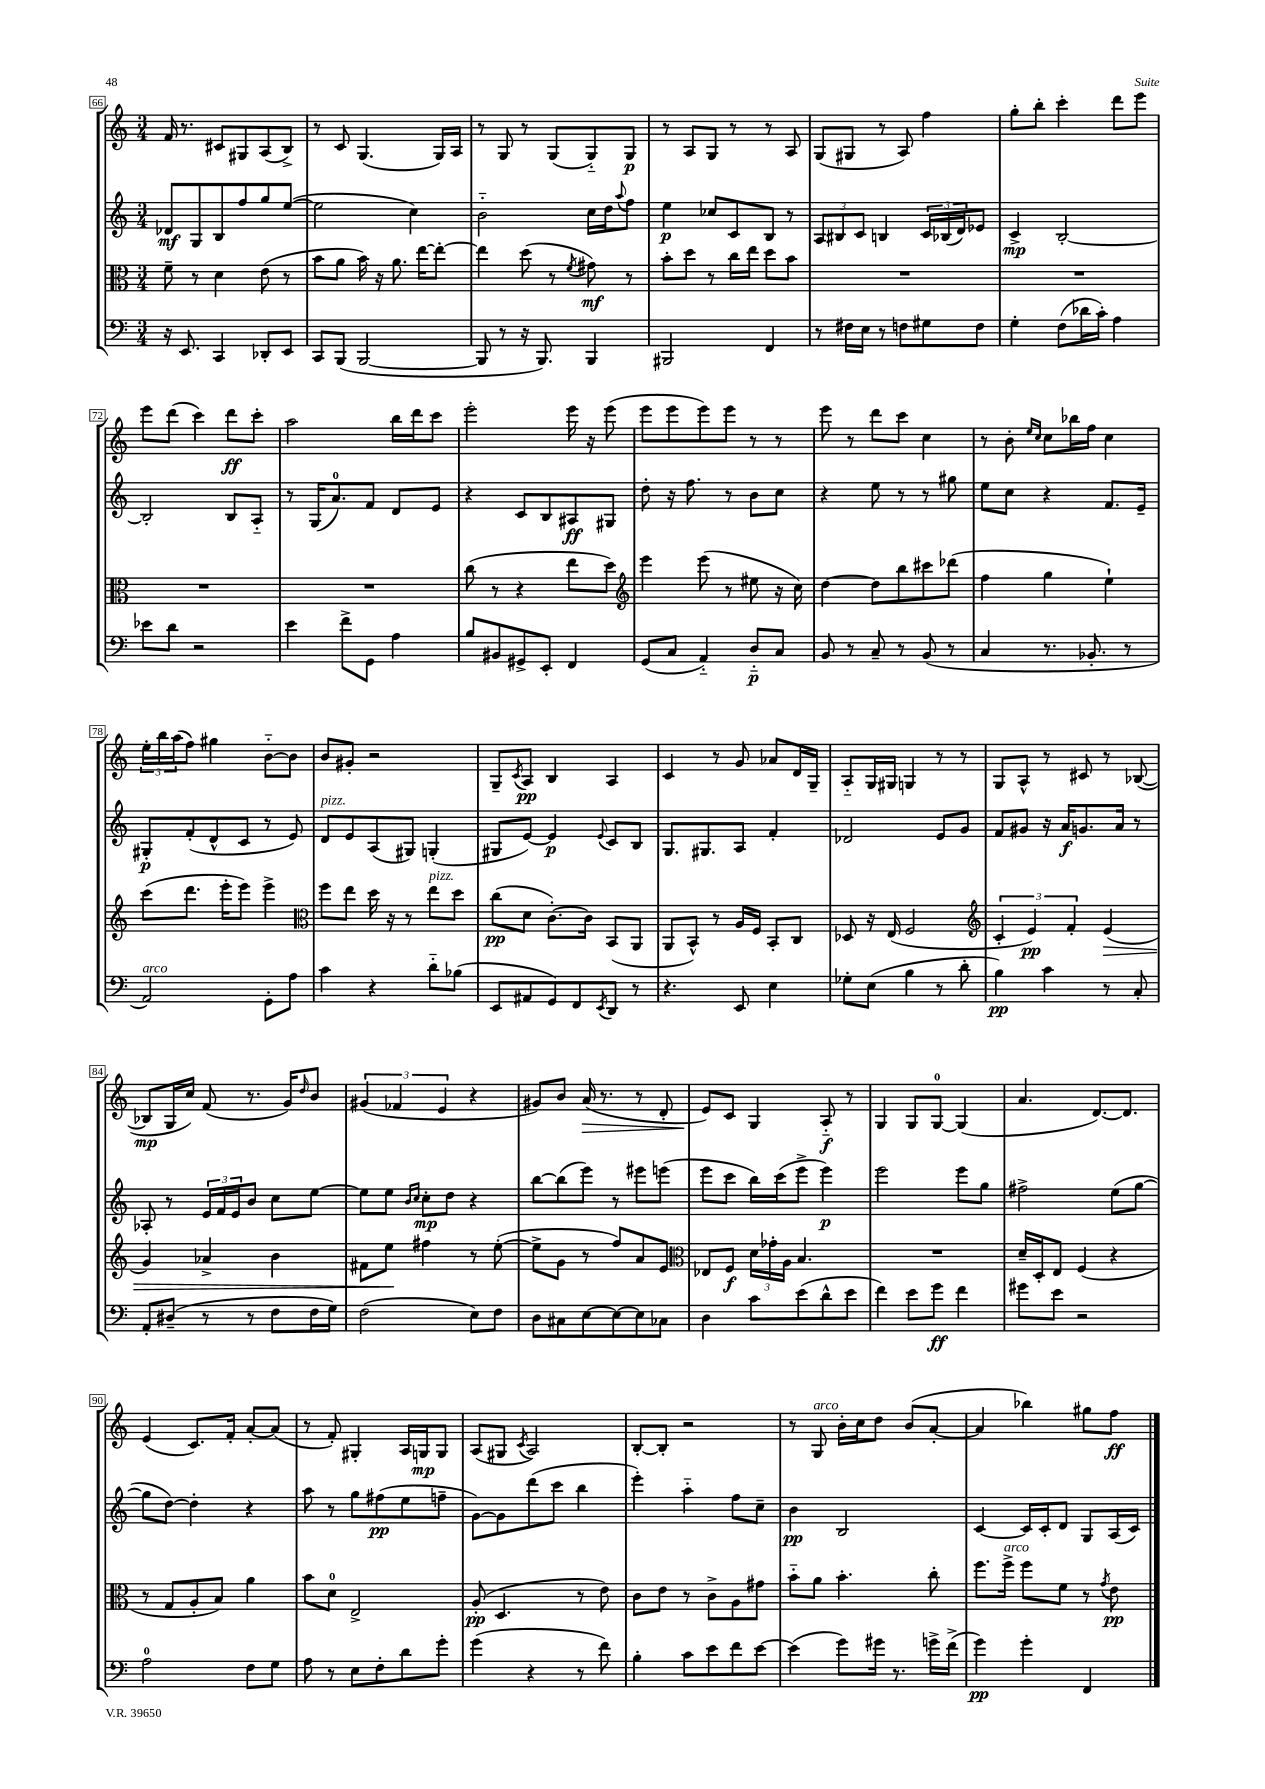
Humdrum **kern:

**kern	**dynam	**kern	**dynam	**kern	**dynam	**kern	**dynam
*part4	*part4	*part3	*part3	*part2	*part2	*part1	*part1
*staff4	*staff4	*staff3	*staff3	*staff2	*staff2	*staff1	*staff1
*clefF4	*	*clefC3	*	*clefG2	*	*clefG2	*
*k[]	*	*k[]	*	*k[]	*	*k[]	*
*M3/4	*	*M3/4	*	*M3/4	*	*M3/4	*
=66	=66	=66	=66	=66	=66	=66	=66
16r	.	8f~\	.	8d-X/L	mf	16f/	.
8.EE/	.	.	.	.	.	8.r	.
.	.	8r	.	8G/	.	.	.
4CC/	.	4d\	.	8B/	.	8c#X/L	.
.	.	.	.	8ff/	.	8G#X/	.
8DD-X'/L	.	(8e\	.	8gg/	.	(8A/	.
8EE/J	.	8r	.	([8ee/J	.	8B^/J)	.
=67	=67	=67	=67	=67	=67	=67	=67
8CC/L	.	8b\L	.	2ee\]	.	8r	.
(8BBB/J	.	8a\J	.	.	.	8c/	.
[2BBB/	.	16b\)	.	.	.	(4.G/	.
.	.	16r	.	.	.	.	.
.	.	8.a\	.	.	.	.	.
.	.	.	.	4cc\)	.	.	.
.	.	[16ee\KL	.	.	.	.	.
.	.	8ee'\J_	.	.	.	16G/LL)	.
.	.	.	.	.	.	16A/JJ	.
=68	=68	=68	=68	=68	=68	=68	=68
8BBB/]	.	4ee\]	.	2b\	.	8r	.
8r	.	.	.	.	.	8G/	.
16r	.	(8dd\	.	.	.	8r	.
8.BBB/)	.	.	.	.	.	.	.
.	.	8r	.	.	.	(8G/L	.
.	.	8qf/	.	.	.	.	.
4BBB/	.	8g#X\)	mf	16cc\LL	.	8G/)	.
.	.	.	.	16dd\J	.	.	.
.	.	.	.	8qqaa/	.	.	.
.	.	8r	.	8ff\J	.	8G/J	p
=69	=69	=69	=69	=69	=69	=69	=69
2BBB#X/	.	8b'\L	.	4ee\	p	8r	.
.	.	8dd\J	.	.	.	8A/L	.
.	.	8r	.	8cc-X/L	.	8G/J	.
.	.	16cc\LL	.	8c/	.	8r	.
.	.	16ee\JJ	.	.	.	.	.
4FF/	.	8dd\L	.	8B/J	.	8r	.
.	.	8b\J	.	8r	.	8A/	.
=70	=70	=70	=70	=70	=70	=70	=70
8r	.	2.r	.	12A/L	.	(8G/L	.
.	.	.	.	12B#X/	.	.	.
16F#X\LL	.	.	.	.	.	8G#X/J	.
.	.	.	.	12c/J	.	.	.
16E\JJ	.	.	.	.	.	.	.
8r	.	.	.	4Bn/	.	8r	.
8Fn\L	.	.	.	.	.	8A/)	.
8G#X\	.	.	.	24c/LL	.	4ff\	.
.	.	.	.	(24B-X/	.	.	.
.	.	.	.	24d/J)	.	.	.
8F\J	.	.	.	8e-X/J	.	.	.
=71	=71	=71	=71	=71	=71	=71	=71
4G'\	.	2.r	.	4c^/	mp	8gg'\L	.
.	.	.	.	.	.	8bb'\J	.
(8F\L	.	.	.	[2B'/	.	4ccc'\	.
16d-X\L	.	.	.	.	.	.	.
16c'\JJ)	.	.	.	.	.	.	.
4A\	.	.	.	.	.	8ddd\L	.
.	.	.	.	.	.	8eee\J	.
!!LO:LB:g=z
=72	=72	=72	=72	=72	=72	=72	=72
8e-X\L	.	2.r	.	2B'/]	.	8eee\L	.
8d\J	.	.	.	.	.	(8ddd\J	.
2r	.	.	.	.	.	4ccc\)	.
.	.	.	.	8B/L	.	8ddd\L	ff
.	.	.	.	8A/J	.	8ccc'\J	.
=73	=73	=73	=73	=73	=73	=73	=73
4e\	.	2.r	.	8r	.	2aa\	.
.	.	.	.	(16G/KL	.	.	.
.	.	.	.	8.a/)	.	.	.
8f^\L	.	.	.	.	.	.	.
8GG\J	.	.	.	8f/J	.	.	.
4A\	.	.	.	8d/L	.	16bb\LL	.
.	.	.	.	.	.	16ddd\J	.
.	.	.	.	8e/J	.	8ccc\J	.
=74	=74	=74	=74	=74	=74	=74	=74
8B/L	.	(8cc\	.	4r	.	2eee'\	.
8BB#X/	.	8r	.	.	.	.	.
8GG#X^/	.	4r	.	8c/L	.	.	.
8EE'/J	.	.	.	8B/	.	.	.
4FF/	.	8ee\L	.	8A#X/	ff	16eee\	.
.	.	.	.	.	.	16r	.
.	.	8dd\J)	.	8G#X/J	.	(8eee\	.
=75	=75	=75	=75	=75	=75	=75	=75
*	*	*clefG2	*	*	*	*	*
(8GG/L	.	4eee\	.	8dd'\	.	8eee\L	.
8C/J	.	.	.	16r	.	8eee\	.
.	.	.	.	8.ff\	.	.	.
4AA/)	.	(8eee\	.	.	.	8eee\)	.
.	.	8r	.	8r	.	8eee\J	.
8D/L	p	8ee#X\	.	8b\L	.	8r	.
8C/J	.	16r	.	8cc\J	.	8r	.
.	.	16cc\)	.	.	.	.	.
=76	=76	=76	=76	=76	=76	=76	=76
8BB/	.	[4dd\	.	4r	.	8eee\	.
8r	.	.	.	.	.	8r	.
8C~/	.	8dd\L]	.	8ee\	.	8ddd\L	.
8r	.	8bb\	.	8r	.	8ccc\J	.
(8BB/	.	8ccc#X\	.	8r	.	4cc\	.
8r	.	(8ddd-X\J	.	8gg#X\	.	.	.
=77	=77	=77	=77	=77	=77	=77	=77
4C/	.	4ff\	.	8ee\L	.	8r	.
.	.	.	.	8cc\J	.	8b'\	.
.	.	.	.	.	.	16qqee/LL	.
.	.	.	.	.	.	16qqcc/JJ	.
8.r	.	4gg\	.	4r	.	8cc\L	.
.	.	.	.	.	.	16bb-X\L	.
8.BB-X'/	.	.	.	.	.	16ff\JJ	.
.	.	4ee`\)	.	8.f/L	.	4cc\	.
8r	.	.	.	.	.	.	.
.	.	.	.	16e~/Jk	.	.	.
!!LO:LB:g=z
=78	=78	=78	=78	=78	=78	=78	=78
!LO:TX:a:i:t=arco	!	!	!	!	!	!	!
2AA/)	.	(8ccc\L	.	8G#X'/L	p	24ee'\LL	.
.	.	.	.	.	.	24bb\	.
.	.	.	.	.	.	(24aa\J	.
.	.	8.ddd\J	.	(8f'/	.	8ff\J)	.
.	.	.	.	8d^^/	.	4gg#X\	.
.	.	16eee'\KL	.	.	.	.	.
.	.	8eee\J)	.	8c/J	.	.	.
8GG'\L	.	4eee^\	.	8r	.	[8b\L	.
8A\J	.	.	.	8e/)	.	8b\J]	.
=79	=79	=79	=79	=79	=79	=79	=79
*	*	*clefC3	*	*	*	*	*
!	!	!	!	!LO:TX:a:i:t=pizz.	!	!	!
4c\	.	8ff\L	.	8d/L	.	8b/L	.
.	.	8ee\J	.	8e/	.	8g#X'/J	.
4r	.	16dd\	.	(8A/	.	2r	.
.	.	16r	.	.	.	.	.
.	.	8r	.	8G#X/J)	.	.	.
!	!	!LO:TX:a:i:t=pizz.	!	!	!	!	!
8d\L	.	8ee\L	.	(4Gn'/	.	.	.
(8B-X\J	.	8dd\J	.	.	.	.	.
=80	=80	=80	=80	=80	=80	=80	=80
8EE/L	.	(8cc\L	pp	8G#X/L	.	8G~/L	.
.	.	.	.	.	.	8qc/	.
8AA#X/	.	8d\J	.	[8e/J)	.	8A/J	pp
8GG/)	.	[8.c'\L)	.	4e/]	p	4B/	.
8FF/	.	.	.	.	.	.	.
.	.	16c\Jk]	.	.	.	.	.
8qEE/	.	.	.	8qqe/	.	.	.
8DD/J	.	(8BB/L	.	8c/L	.	4A/	.
8r	.	8AA/J	.	8B/J	.	.	.
=81	=81	=81	=81	=81	=81	=81	=81
4.r	.	8AA/L	.	8.G/L	.	4c/	.
.	.	8BB^^/J)	.	.	.	.	.
.	.	.	.	8.G#X/	.	.	.
.	.	8r	.	.	.	8r	.
8EE/	.	16A/LL	.	8A/J	.	8g/	.
.	.	16F/JJ	.	.	.	.	.
4E\	.	8BB'/L	.	4f'/	.	8a-X/L	.
.	.	8C/J	.	.	.	16d/L	.
.	.	.	.	.	.	16G~/JJ	.
=82	=82	=82	=82	=82	=82	=82	=82
8G-X'\L	.	8D-X/	.	2d-X/	.	8A/L	.
(8E\J	.	16r	.	.	.	16G/L	.
.	.	(16E/	.	.	.	16G#X/JJ	.
4B\	.	2F/	.	.	.	4Gn/	.
8r	.	.	.	8e/L	.	8r	.
8d'\	.	.	.	8g/J	.	8r	.
=83	=83	=83	=83	=83	=83	=83	=83
*	*	*clefG2	*	*	*	*	*
4B\)	pp	6c'/	.	8f/L	.	8G/L	.
.	.	.	.	8g#X/J	.	8A^^/J	.
.	.	6e/)	pp	.	.	.	.
4c\	.	.	.	16r	.	8r	.
.	.	.	.	16a/KL	f	.	.
.	.	6f'/	.	.	.	.	.
.	.	.	.	8.gn/	.	8c#X/	.
!	!	!	!LO:HP:b	!	!	!	!
8r	.	(4e/	>	.	.	8r	.
.	.	.	.	16a/Jk	.	.	.
8C'/	.	.	.	8r	.	([8B-X/	.
!!LO:LB:g=z
=84	=84	=84	=84	=84	=84	=84	=84
8AA'/L	.	4g/)	.	8A-X'/	.	8B-X/L]	mp
(8D#X~/J	.	.	.	8r	.	16G/L	.
.	.	.	.	.	.	16cc/JJ)	.
8r	.	4a-X^/	.	24e/LL	.	(8f/	.
.	.	.	.	24f/	.	.	.
.	.	.	.	24e/J	.	.	.
8r	.	.	.	8b/J	.	8.r	.
8F\L	.	4b\	.	8cc\L	.	.	.
.	.	.	.	.	.	16g/KL)	.
.	.	.	.	.	.	16qqdd/	.
16F\L	.	.	.	[8ee\J	.	8b/J	.
16G\JJ)	.	.	.	.	.	.	.
=85	=85	=85	=85	=85	=85	=85	=85
(2F\	.	8f#X\L	.	8ee\L]	.	(6g#X/	.
.	.	8ee\J	.	8ee\J	.	.	.
.	.	.	.	.	.	6f-X/	.
.	.	.	.	16qqb/LL	.	.	.
.	.	.	.	16qqcc/JJ	.	.	.
.	.	4ff#X\	]	8cc'\L	mp	.	.
.	.	.	.	.	.	6e/	.
.	.	.	.	8dd\J	.	.	.
8E\L)	.	8r	.	4r	.	4r	.
8F\J	.	([8ee'\	.	.	.	.	.
=86	=86	=86	=86	=86	=86	=86	=86
8D\L	.	8ee^\L]	.	[8bb\L	.	8g#X/L)	.
8C#X\	.	8g\J	.	(8bb\]	.	8b/J	.
!	!	!	!	!	!	!	!LO:HP:b
[8E\	.	8r	.	8eee\J)	.	(16a/	>
.	.	.	.	.	.	8.r	.
8E\_	.	8ff/L)	.	8r	.	.	.
8E\]	.	8a/	.	8eee#X\L	.	8r	.
8C-X\J	.	8e/J	.	(8eeen\J	.	8d'/	.
=87	=87	=87	=87	=87	=87	=87	=87
*	*	*clefC3	*	*	*	*	*
4D\	.	8E-X/L	.	8eee\L	.	8e/L)	.
.	.	8F/J	f	8ccc\J	.	8c/J	]
8c\L	.	24d\LL	.	16bb\LL)	.	4G/	.
.	.	24g-X'\	.	.	.	.	.
.	.	.	.	(16ccc\J	.	.	.
.	.	24A\JJ	.	.	.	.	.
(8e\	.	4.B/	.	8eee^\J	.	.	.
8d^^\	.	.	.	4eee\)	p	8A/	f
8e\J	.	.	.	.	.	8r	.
=88	=88	=88	=88	=88	=88	=88	=88
4f\)	.	2.r	.	2eee\	.	4G/	.
8e\L	.	.	.	.	.	8G/L	.
8g\J	ff	.	.	.	.	[8G/J	.
4f\	.	.	.	8eee\L	.	(4G/]	.
.	.	.	.	8gg\J	.	.	.
=89	=89	=89	=89	=89	=89	=89	=89
8g#X\L	.	16d~/LL	.	2ff#X^\	.	4.a/	.
.	.	16D'/J	.	.	.	.	.
8e\J	.	8E/J	.	.	.	.	.
2r	.	(4F/	.	.	.	.	.
.	.	.	.	.	.	[8.d/L)	.
.	.	4r	.	(8ee\L	.	.	.
.	.	.	.	.	.	8.d/J]	.
.	.	.	.	[8gg\J	.	.	.
!!LO:LB:g=z
=90	=90	=90	=90	=90	=90	=90	=90
2A\	.	8r	.	8gg\L]	.	(4e/	.
.	.	8G/L	.	[8dd\J)	.	.	.
.	.	8A'/	.	4dd'\]	.	8.c/L)	.
.	.	8B/J)	.	.	.	.	.
.	.	.	.	.	.	16f'/Jk	.
8F\L	.	4a\	.	4r	.	[8a'/L	.
8G\J	.	.	.	.	.	(8a/J]	.
=91	=91	=91	=91	=91	=91	=91	=91
8A\	.	8b\L	.	8aa\	.	8r	.
8r	.	8d\J	.	8r	.	8f'/)	.
8E\L	.	2E^/	.	8gg\L	.	4G#X'/	.
8F'\	.	.	.	(8ff#X\	pp	.	.
8d\	.	.	.	8ee\	.	16A/LL	.
.	.	.	.	.	.	16Gn/J	mp
8g'\J	.	.	.	8ffn~\J	.	8G/J	.
=92	=92	=92	=92	=92	=92	=92	=92
(4g\	.	(8A'/	pp	[8g\L)	.	(8A/L	.
.	.	4.D/	.	8g\]	.	8G#X/J	.
.	.	.	.	.	.	8qc/	.
4r	.	.	.	(8ddd\	.	2A/)	.
.	.	.	.	8ccc\J	.	.	.
8r	.	8r	.	4bb\	.	.	.
8f\)	.	8e\)	.	.	.	.	.
=93	=93	=93	=93	=93	=93	=93	=93
4B'\	.	8c\L	.	4eee'\)	.	[8B'/L	.
.	.	8e\J	.	.	.	8B'/J]	.
8c\L	.	8r	.	4aa\	.	2r	.
8e\	.	8c^\L	.	.	.	.	.
8f\	.	8A\	.	8ff\L	.	.	.
[8e\J	.	8g#X\J	.	8cc~\J	.	.	.
=94	=94	=94	=94	=94	=94	=94	=94
(4e\]	.	8b\L	.	4b\	pp	8r	.
!	!	!	!	!	!	!LO:TX:a:i:t=arco	!
.	.	8a\J	.	.	.	8G/	.
8g\L)	.	4.b'\	.	2B/	.	16b'\LL	.
.	.	.	.	.	.	16cc\J	.
16g#X\Jk	.	.	.	.	.	8dd\J	.
8.r	.	.	.	.	.	.	.
.	.	.	.	.	.	(8b/L	.
16gn^\LL	.	8cc'\	.	.	.	[8a'/J	.
(16f^\JJ	.	.	.	.	.	.	.
=95	=95	=95	=95	=95	=95	=95	=95
4g\)	pp	8.ff\L	.	[4c/	.	4a/]	.
!	!	!LO:TX:a:i:t=arco	!	!	!	!	!
.	.	16ff^\Jk	.	.	.	.	.
4g'\	.	8ff\L	.	16c/LL]	.	4bb-X\)	.
.	.	.	.	16c'/J	.	.	.
.	.	8f\J	.	8d/J	.	.	.
4FF/	.	8r	.	8G/L	.	8gg#X\L	.
.	.	8qg/	.	.	.	.	.
.	.	8e\	pp	(16A/L	.	8ff\J	ff
.	.	.	.	16c/JJ)	.	.	.
==	==	==	==	==	==	==	==
*-	*-	*-	*-	*-	*-	*-	*-
